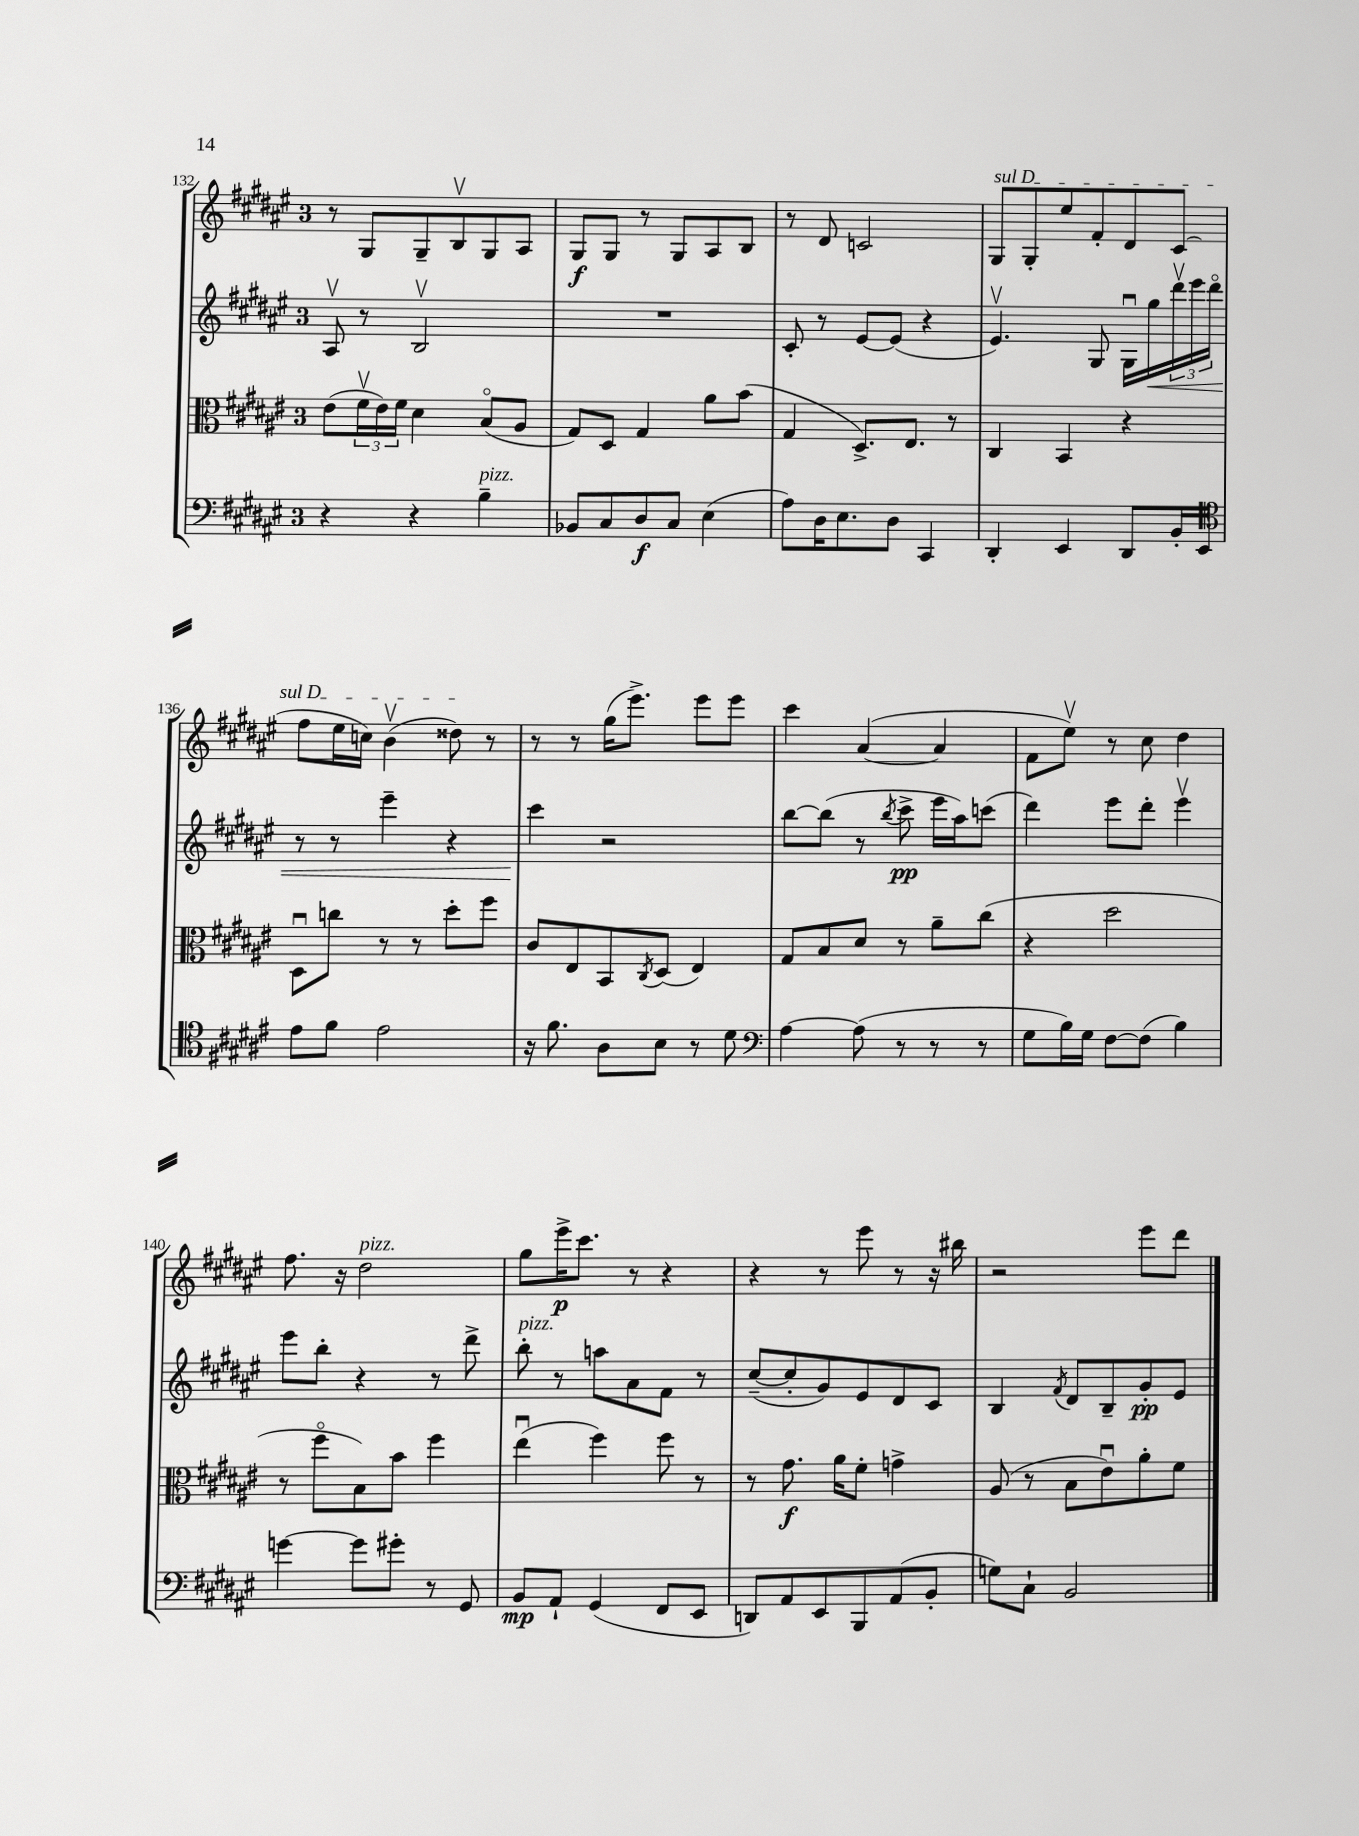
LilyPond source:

<<
\new StaffGroup <<
\new Staff = "s0" {
    \clef treble \key fis \major \once \override Staff.TimeSignature.style = #'single-digit \time 3/4
    r8 gis8 gis8-- b8\upbow gis8 ais8 |
    gis8\f gis8 r8 gis8 ais8 b8 |
    r8 dis'8 c'2 |
    \once \override TextSpanner.bound-details.left.text = \markup { \italic "sul D" } gis8\startTextSpan gis8-. eis''8 fis'8-. dis'8 cis'8( |
    fis''8 eis''16 c''16) b'4\upbow( disis''8\stopTextSpan) r8 |
    r8 r8 gis''16( eis'''8.->) eis'''8 eis'''8 |
    cis'''4 ais'4~( ais'4 |
    fis'8 eis''8\upbow) r8 cis''8 dis''4 |
    fis''8. r16 dis''2^\markup { \italic "pizz." } |
    gis''8 eis'''16->\p cis'''8. r8 r4 |
    r4 r8 eis'''8 r8 r16 bis''16 |
    r2 eis'''8 dis'''8 \bar "|." |
}
\new Staff = "s1" {
    \clef treble \key fis \major \once \override Staff.TimeSignature.style = #'single-digit \time 3/4
    ais8\upbow r8 b2\upbow |
    R2. |
    cis'8-. r8 eis'8~ eis'8( r4 |
    eis'4.\upbow) gis8 gis16\downbow gis''16\< \tuplet 3/2 { dis'''16\upbow eis'''16 dis'''16\flageolet } |
    r8 r8 eis'''4-- r4 |
    cis'''4\! r2 |
    b''8~ b''8( r8 \acciaccatura { b''8 } cis'''8->\pp eis'''16 ais''16) c'''8( |
    dis'''4) eis'''8 dis'''8-. eis'''4\upbow |
    eis'''8 b''8-. r4 r8 dis'''8-> |
    b''8-.^\markup { \italic "pizz." } r8 a''8 ais'8 fis'8 r8 |
    cis''8~--( cis''8-. gis'8) eis'8 dis'8 cis'8 |
    b4 \acciaccatura { fis'8 } dis'8 b8-- gis'8-.\pp eis'8 \bar "|." |
}
\new Staff = "s2" {
    \clef alto \key fis \major \once \override Staff.TimeSignature.style = #'single-digit \time 3/4
    eis'8( \tuplet 3/2 { fis'16\upbow eis'16) fis'16 } dis'4 b8\flageolet( ais8 |
    gis8) dis8 gis4 ais'8 b'8( |
    gis4 dis8.->) eis8. r8 |
    cis4 b,4 r4 |
    dis8\downbow c''8 r8 r8 dis''8-. fis''8 |
    cis'8 eis8 b,8 \acciaccatura { cis8 } dis8( eis4) |
    gis8 b8 dis'8 r8 ais'8-- cis''8( |
    r4 dis''2 |
    r8 fis''8\flageolet b8) b'8 fis''4 |
    eis''4\downbow( fis''4) fis''8 r8 |
    r8 gis'8.\f ais'16 fis'8-. g'4-> |
    ais8( r8 b8 eis'8\downbow) ais'8-. fis'8 \bar "|." |
}
\new Staff = "s3" {
    \clef bass \key fis \major \once \override Staff.TimeSignature.style = #'single-digit \time 3/4
    r4 r4 b4--^\markup { \italic "pizz." } |
    bes,8 cis8 dis8\f cis8 eis4( |
    ais8) dis16 eis8. dis8 cis,4 |
    dis,4-. eis,4 dis,8 b,16-. eis,16 |
    \clef tenor eis'8 fis'8 eis'2 |
    r16 fis'8. ais8 b8 r8 dis'8 |
    \clef bass ais4~ ais8( r8 r8 r8 |
    gis8 b16) gis16 fis8~ fis8( b4) |
    g'4~ g'8 gis'8-. r8 gis,8 |
    b,8\mp ais,8-! gis,4( fis,8 eis,8 |
    d,8) ais,8 eis,8 b,,8 ais,8( b,8-. |
    g8) cis8-! b,2 \bar "|." |
}
>>
>>
\layout { \context { \Score currentBarNumber = #132 } }
